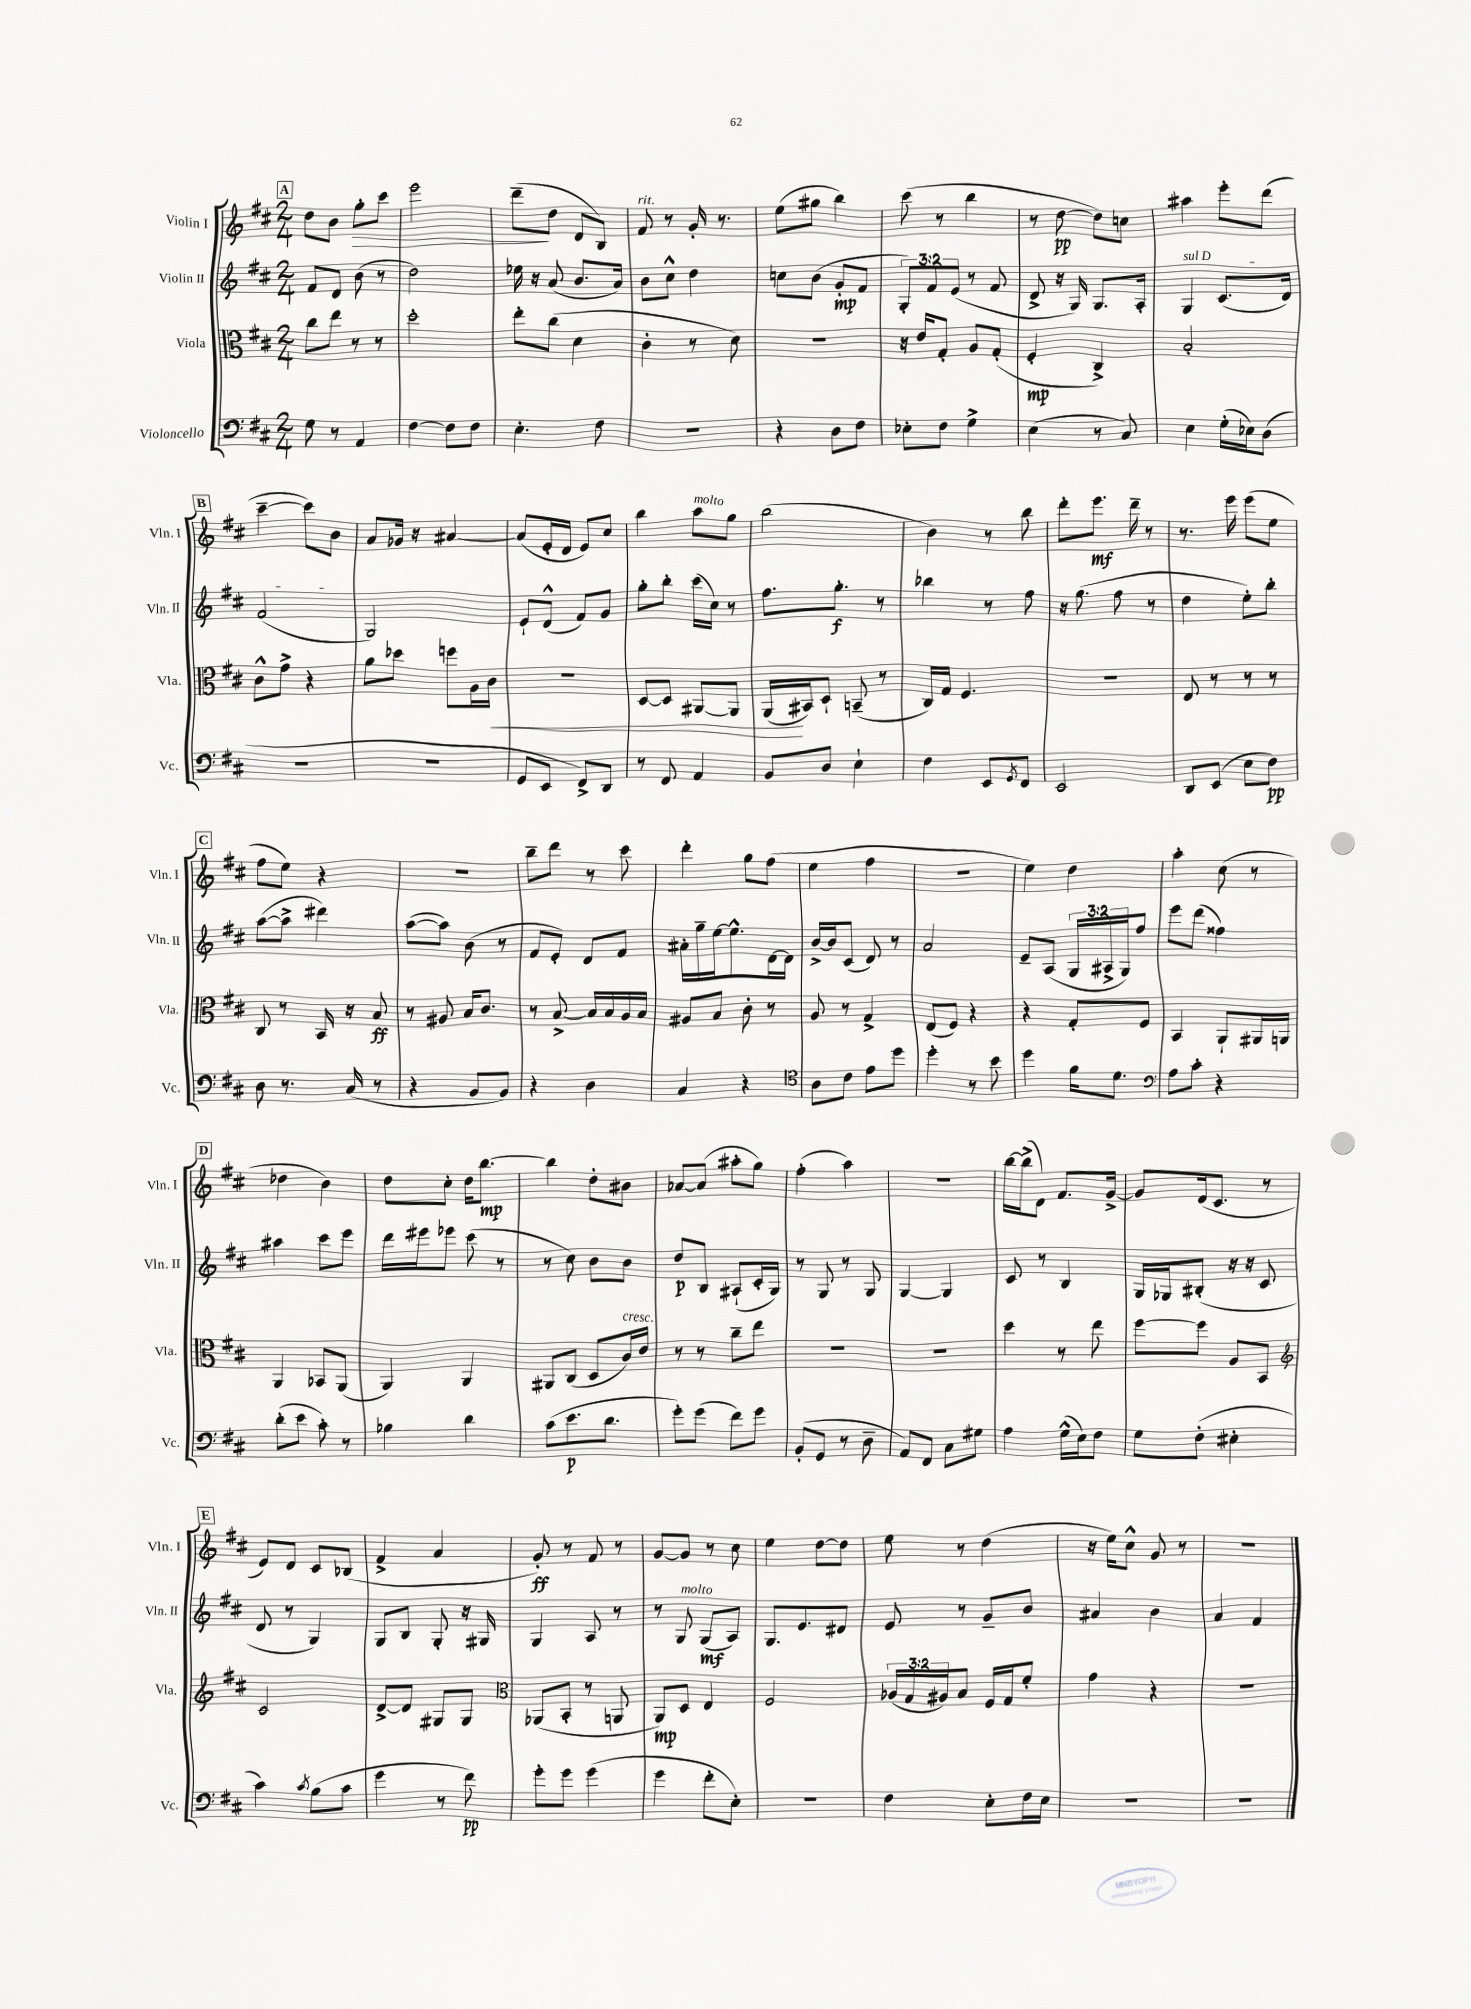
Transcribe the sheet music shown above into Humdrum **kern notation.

**kern	**kern	**kern	**kern
*staff4	*staff3	*staff2	*staff1
*clefF4	*clefC3	*clefG2	*clefG2
*k[f#c#]	*k[f#c#]	*k[f#c#]	*k[f#c#]
*M2/4	*M2/4	*M2/4	*M2/4
8G	8cc#	8f#	8dd
8r	8ee	8d	8b
4AA	8r	(8b	8gg'
.	8r	8r	8ccc#
=	=	=	=
[4F#	2dd'	2dd)	2eee
8F#]	.	.	.
8F#	.	.	.
=	=	=	=
4.E'	8ee'	16ee-	(8ddd~
.	.	16r	.
.	(8cc#	(8a	8dd
.	4d	8.b	8d
8F#	.	.	8B)
.	.	16a)	.
=	=	=	=
2r	4c#'	8b	8f#
.	.	8cc#^^	8r
.	8r	4dd	16g'
.	.	.	8.r
.	8d)	.	.
=	=	=	=
4r	2r	8cc	(8ee
.	.	(8b	8gg#
8D	.	8g'	4bb)
8F#	.	8f#	.
=	=	=	=
8E-'	16r	12G')	(8ccc#
.	16e	.	.
.	.	12f#	.
8F#	8G'	.	8r
.	.	(12e	.
4G^	8A	8r	4bb
.	(8G'	8f#	.
=	=	=	=
(4E	4F#'	8d^	8r
.	.	16r	[8dd
.	.	16G)	.
8r	4C#^)	8.G	8dd])
8C#)	.	.	8cc
.	.	16A'	.
=	=	=	=
4E	2B'	4G	4aa#
(16G'	.	(8.c#	8eee'
16E-)	.	.	.
(8D	.	.	(8ddd
.	.	16d)	.
=	=	=	=
2r	8c#^^	(2f#	[4ccc#~
.	8g^	.	.
.	4r	.	8ccc#])
.	.	.	8b
=	=	=	=
2r	8a	2G)	8a
.	8dd-	.	16g-
.	.	.	16r
.	8ff	.	[4a#
.	16A	.	.
.	16c#	.	.
=	=	=	=
8GG	2r	8e`	(8a#]
8EE	.	(8d^^	16e'
.	.	.	16d
8FF#^)	.	8f#)	8e)
8DD	.	8g	8cc#
=	=	=	=
8r	[8D	8gg'	4bb
8FF#	8D]	8bb'	.
4AA	[8AA#	(16ccc#	8aa
.	.	16cc#)	.
.	8AA#]	8r	8gg
=	=	=	=
8BB	(16AA	8.ff#	(2bb
.	16BB#)	.	.
8D	8D`	.	.
.	.	8.gg'	.
4E`	(8BB~	.	.
.	8r	8r	.
=	=	=	=
4F#	16C#)	4bb-	4b)
.	16G	.	.
.	4.F#	.	.
8EE	.	8r	8r
8qGG	.	.	.
8FF#	.	8ff#	8bb
=	=	=	=
2EE	2r	16r	8ddd'
.	.	(8.gg	.
.	.	.	8.eee
.	.	8ff#	.
.	.	.	16ddd~
.	.	8r	8r
=	=	=	=
8DD	8E	4dd	8.r
(8EE	8r	.	.
.	.	.	16eee
8E	8r	8ee')	(8eee
8F#)	8r	8bb'	8ee
=	=	=	=
8D	8C#	([8aa	8ff#
8.r	8r	8aa^]	8ee)
.	16BB	4ddd#)	4r
(16C#	16r	.	.
8r	8B	.	.
=	=	=	=
4r	8r	([8aa	2r
.	8A#	8aa])	.
8BB	16B	(8b	.
.	8.c#	.	.
8BB)	.	8r	.
=	=	=	=
4r	8r	8f#	8bb~
.	[8B^	8e')	8ddd
4D	16B]	8d	8r
.	16B	.	.
.	16A	8f#	8ccc#
.	16B	.	.
=	=	=	=
4C#	8A#	16a#'	4ddd'
.	.	16gg~	.
.	8B	[16ee	.
.	.	8.ee^^]	.
4r	8c#'	.	8gg
.	8r	[16d	(8ff#
.	.	16d]	.
=	=	=	=
*clefC4	*	*	*
8A	8A	[16b^	4ee
.	.	16b]	.
8c#	8r	(8c#	.
8e	4G^	8d)	4ff#
8dd	.	8r	.
=	=	=	=
4dd'	(8E	2a	2r
.	8F#)	.	.
8r	4r	.	.
8b	.	.	.
=	=	=	=
4dd	4r	8e~	4ee)
.	.	(8A	.
16f#	8G'	24G	4dd
.	.	24A#^	.
8.d	.	.	.
.	.	24G)	.
.	8F#	8ff#	.
=	=	=	=
*clefF4	*	*	*
8A	4BB	8eee	4aa'
8c#'	.	(8ddd	.
4r	8AA`	4ff##)	(8cc#
.	16AA#	.	8r
.	16AA	.	.
=	=	=	=
(8d'	4AA	4aa#	4dd-
8e	.	.	.
8c#')	8BB-	8ccc#	4b)
8r	(8AA	8eee	.
=	=	=	=
4B-	4AA)	16ddd	8dd
.	.	16eee#	.
.	.	8eee-	8cc#'
4d	4AA	(8ccc#	16dd
.	.	.	[8.bb
.	.	8r	.
=	=	=	=
(8c#	8AA#	8r	4bb]
8.e	(8C#	8cc#)	.
.	8D	8b	8dd'
8.d	.	.	.
.	16c#)	8b	8b#
.	16e	.	.
=	=	=	=
8g')	8r	8dd	[8a-
(8g	8r	8B	(8a-]
8f#)	8cc#~	(8A#`	8aa#'
8g	8ee	16c#'	8gg)
.	.	16G)	.
=	=	=	=
(8BB'	2r	8r	(4ff#'
8GG	.	8G	.
8r	.	8r	4aa)
8D~	.	8G	.
=	=	=	=
8AA)	2r	[4G	2r
8FF#	.	.	.
8C#	.	4G]	.
8G#	.	.	.
=	=	=	=
4A	4dd	8c#	[16bb
.	.	.	(16bb^]
.	.	8r	8d)
(16G^^	8r	4B	8.f#
16E)	.	.	.
8F#	8ee	.	.
.	.	.	[16g^
=	=	=	=
8G	[8ff#	16G	8g]
.	.	16G-	.
(8F#'	8ff#]	(8B#'	(16d
.	.	.	8.c#
4E#'	8A	16r	.
.	.	16r	.
.	8BB	8c#	8r
=	=	=	=
*	*clefG2	*	*
4c#)	2c#	8d	8e)
.	.	8r	8d
8qc#	.	.	.
(8B	.	4G)	8c#
8c#	.	.	(8B-
=	=	=	=
4g	[8d^	8G	4f#^
.	8d]	8B	.
8r	8G#	8G'	4a
8f#)	8G#	16r	.
.	.	16G#	.
=	=	=	=
*	*clefC3	*	*
8g'	(8AA-	4G	8g')
8g	8BB'	.	8r
(4g	8r	8A	8f#
.	8AA	8r	8r
=	=	=	=
4g	8AA)	8r	[8g
.	8D	8G	8g]
8f#'	4E	(8G	8r
8E')	.	8A)	8cc#
=	=	=	=
2r	2F#	8.G	4ee
.	.	8.e	.
.	.	.	[8dd
.	.	8d#	8dd]
=	=	=	=
4F#	(24A-	8e	8ee
.	24G	.	.
.	24A#)	.	.
.	8B	8r	8r
8E'	16F#	8g~	(4dd
.	16G	.	.
16F#	8f#'	8b	.
16E	.	.	.
=	=	=	=
2r	4g	4a#	16r
.	.	.	16ee)
.	.	.	8cc#^^
.	4r	4b	8g
.	.	.	8r
=	=	=	=
2r	2r	4a	2r
.	.	4f#	.
==	==	==	==
*-	*-	*-	*-
